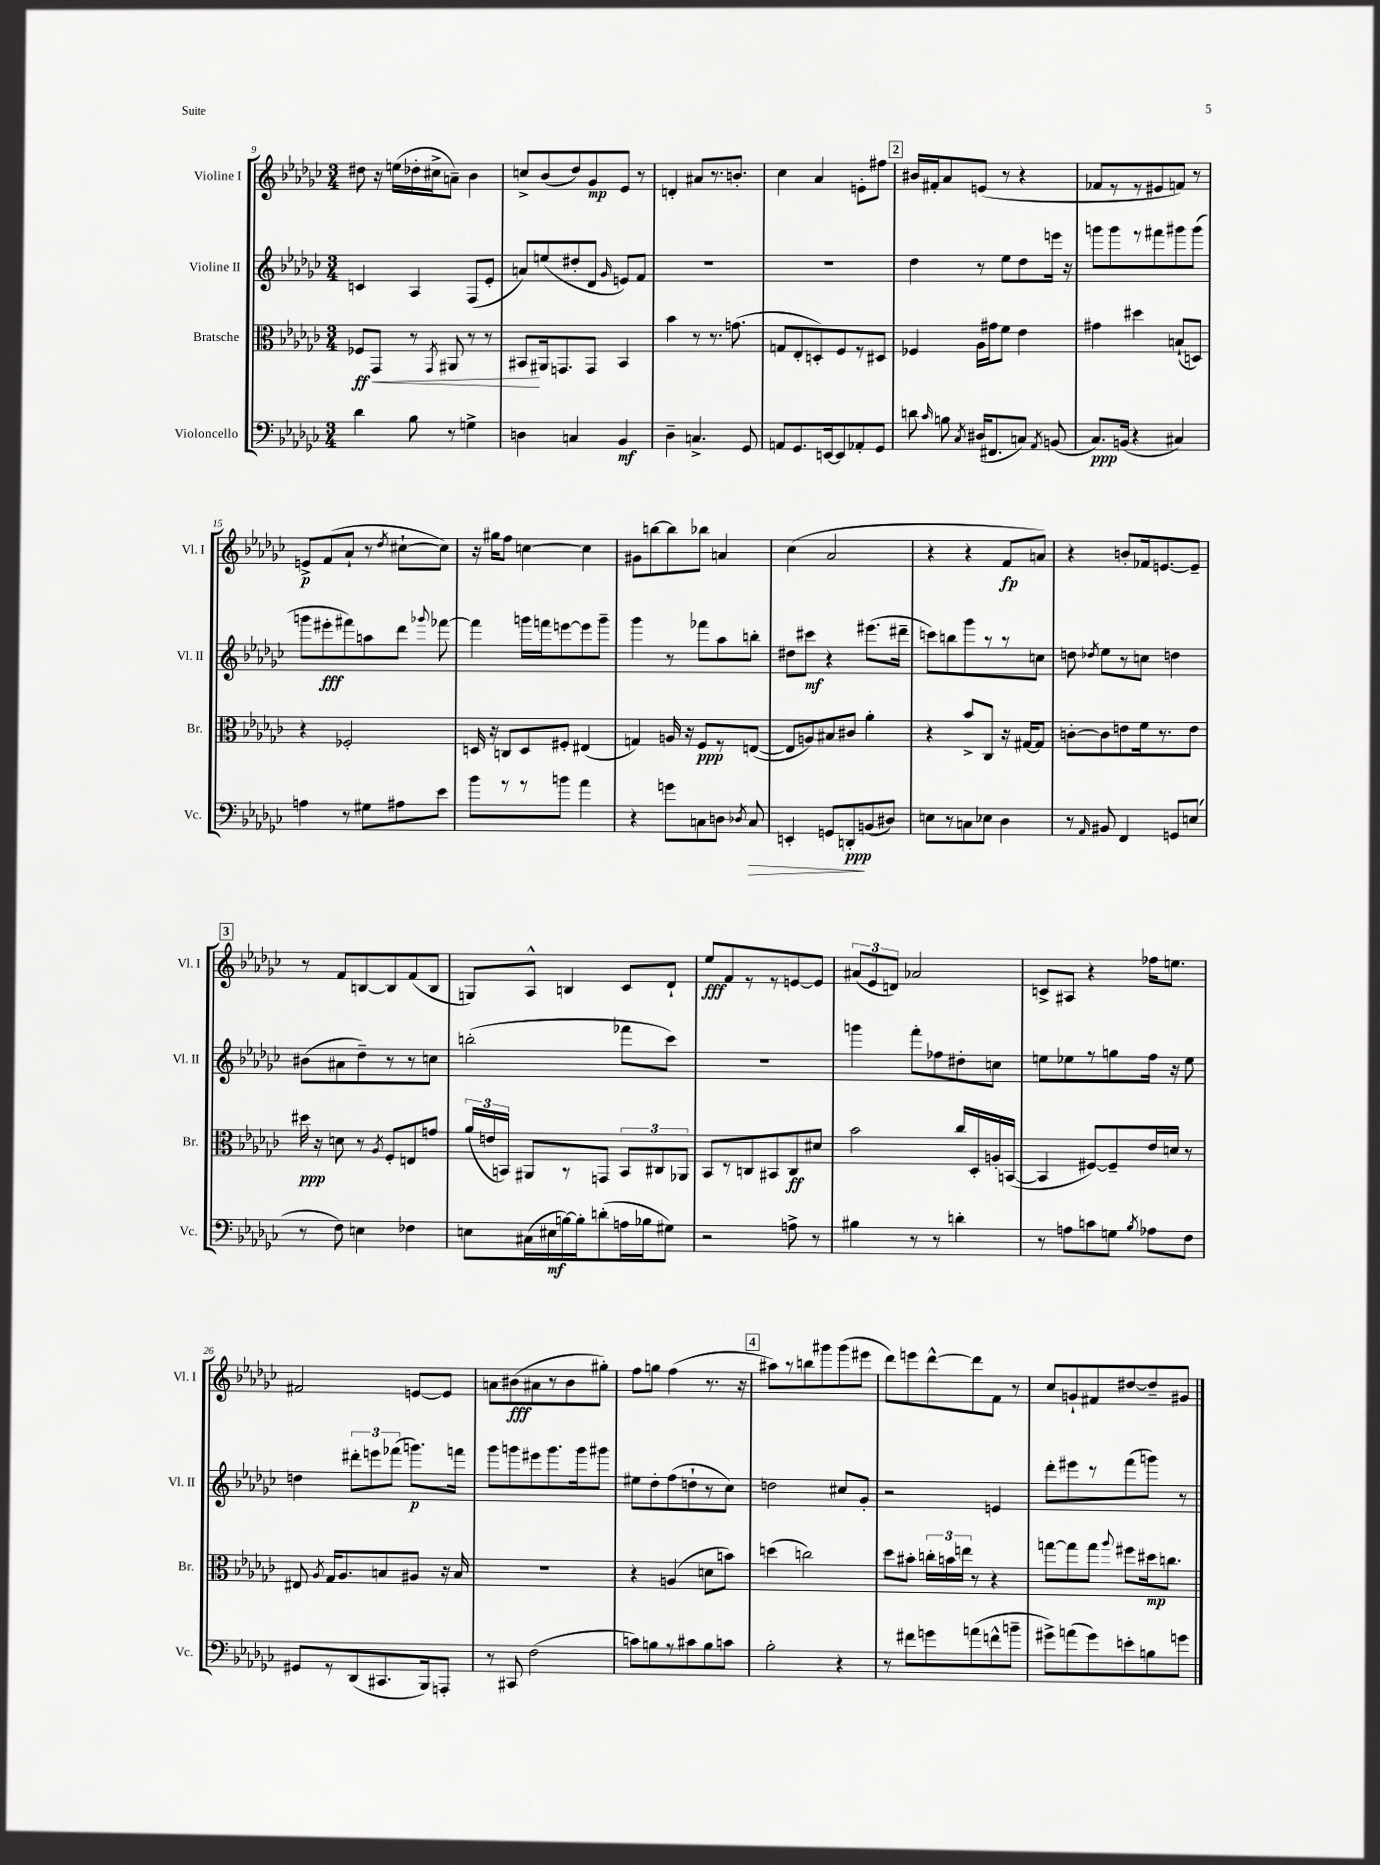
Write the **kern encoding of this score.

**kern	**kern	**kern	**kern
*staff4	*staff3	*staff2	*staff1
*clefF4	*clefC3	*clefG2	*clefG2
*k[b-e-a-d-g-c-]	*k[b-e-a-d-g-c-]	*k[b-e-a-d-g-c-]	*k[b-e-a-d-g-c-]
*M3/4	*M3/4	*M3/4	*M3/4
4d-	8F-	4c	8dd#
.	8GG-	.	16r
.	.	.	(16ee
8B-	8r	4A-	16dd-'
.	.	.	16cc#^
.	8qGG-	.	.
8r	8AA#	.	8a~)
4G^	8r	(8F	4b-
.	8r	8e-'	.
=	=	=	=
4D	8BB#	8a)	8cc^
.	16AA#	(8ee	(8b-
.	8.GG	.	.
4C	.	8dd#'	8dd-)
.	8GG	8d-	8g-
.	.	16qqg-	.
4BB-	4BB#	8e)	8e-
.	.	8f	8r
=	=	=	=
4D-~	4b-	2.r	4d'
4.C^	8r	.	8a#
.	8.r	.	8.r
.	(8.g	.	8.b'
8GG-	.	.	.
=	=	=	=
8AA	8G	2.r	4cc-
8.GG-	8E-'	.	.
.	8D')	.	4a-
[16EE	.	.	.
8EE]	8F	.	.
8AA-'	8r	.	8e'
8GG-	8D#	.	8ff#
=	=	=	=
8d	4F-	4dd-	16b#
.	.	.	16f#'
16qqc-	.	.	.
8B	.	.	8a-
8qC-	.	.	.
(16D#	16A-	8r	(8e
8.FF#	16g#	.	.
.	8f	8ee-	8r
8C)	4e-	8dd-	4r
8qAA-	.	.	.
(8BB	.	16eee	.
.	.	16r	.
=	=	=	=
8.C-)	4g#	8ggg	8f-
.	.	8ggg	8r
(16BB	.	.	.
4r	4dd#	8r	8r
.	.	8fff#	8e#
4C#)	(8B`	8ggg#	8f)
.	8D)	(8ggg#	8r
=	=	=	=
4A	4r	8ggg	8e^
.	.	8eee#'	(8f
8r	2F-'	8fff#)	8a-`
8G#	.	8aa	8r
.	.	.	8qdd-
8A#	.	8ddd-	[8cc#`
.	.	8qqggg-	.
8e-	.	[8fff-	8cc#])
=	=	=	=
8b-	16D	4fff-]	16r
.	16r	.	16gg#
8r	8C	.	8ff
8r	8D	16ggg	[4cc
.	.	16fff	.
8b	8F#'	[8eee	.
4a-	(4E#	8eee]	4cc]
.	.	8ggg~	.
=	=	=	=
4r	4G)	4ggg-	8g#
.	.	.	[8bb
8g	16A	8r	8bb]
.	16r	.	.
8C	8F	8fff-	8bb-
8D	8r	8aa-	4a
8qD-	.	.	.
8C	([8E	8bb'	.
=	=	=	=
4EE'	8E]	8dd#	(4cc-
.	8A)	8ccc#	.
8GG	8B#	4r	2a-
8DD'	8c#	.	.
(8BB	4a-'	(8.eee#	.
8D#)	.	.	.
.	.	16ddd#~	.
=	=	=	=
8E	4r	8ccc)	4r
8r	.	8bb	.
8C	8b-^	8ggg-	4r
8E-	8C-	8r	.
4D-	16r	8r	8f
.	[16G#	.	.
.	8G#]	8cc	8a)
=	=	=	=
8r	[8c'	8dd	4r
16qqAA-	.	8qdd-	.
8BB#	8c]	8ee-	.
4FF	8e	8r	8b'
.	16f	8cc	16f-
.	8.r	.	[8.e
8GG	.	4dd	.
(8E	8e	.	8e~]
=	=	=	=
8r	16dd#	(8b#	8r
.	16r	.	.
8F)	8d	8a#	8f
4E	8r	8dd-~)	[8B
.	8qA-	.	.
.	8F'	8r	8B]
4F-	8E	8r	(8f
.	8g	8cc	8B
=	=	=	=
8E	(24a-	(2bb'	8G)
.	24e	.	.
.	24BB)	.	.
(16C#	8AA#	.	8A-^^
16E#	.	.	.
[16B)	8r	.	4B
16B']	.	.	.
(8d'	8GG	.	.
16A	12BB	8fff-	8c-
16B-	.	.	.
.	12C#	.	.
8G#)	.	8ccc-)	8d-`
.	12AA-	.	.
=	=	=	=
2r	8BB-	2.r	8ee-
.	8r	.	8f
.	8C	.	8r
.	8BB#	.	8r
8A^	8C	.	[8e
8r	8d#	.	8e]
=	=	=	=
4B#	2b-	4ggg	(12a#
.	.	.	12e-
.	.	.	12d)
8r	.	8fff'	2a-
8r	.	8ff-	.
4d'	16cc-	8dd#'	.
.	16D-'	.	.
.	16A'	8cc	.
.	([16BB	.	.
=	=	=	=
8r	4BB]	8ee	8c^
8A	.	8ee-	8A#
8c	[8F#)	8r	4r
8G	8F#~]	8gg	.
8qB-	.	.	.
8A-	16e-	16ff	16ff-
.	16d	16r	8.ee
8F	8r	8ee-	.
=	=	=	=
8GG#	8E#	4dd	2f#
.	8qA-	.	.
8r	16G-	.	.
.	8.A-	.	.
(8DD-	.	12ddd#'	.
.	.	12eee	.
8.CC#	8B	.	.
.	.	(12fff-	.
.	8A#	8.ggg)	[8e
16BBB-)	.	.	.
8AAA'	16r	.	8e]
.	16B	16fff	.
=	=	=	=
8r	2.r	8ggg-	8a
8CC#	.	8ggg	(8b#
(2F	.	8eee#	8a#
.	.	8.ggg	8r
.	.	.	8b#
.	.	16ggg	.
.	.	8ggg#	8gg#')
=	=	=	=
8c)	4r	8ee#	8ff
8B	.	8dd-'	8gg
8r	(4A	(8ff	(4ff
8c#	.	8dd`	.
8B	8d	8r	8.r
8c	8b)	8cc-)	.
.	.	.	16r
=	=	=	=
2B-'	(4dd	2dd	8aa#)
.	.	.	8r
.	2cc)	.	8bb
.	.	.	8ggg#
4r	.	8cc#	(8ggg#
.	.	8g-'	8eee#
=	=	=	=
8r	8dd-	2r	8ddd-)
8f#	8b#'	.	8eee
8g	24cc'	.	[8ddd-^^
.	24b	.	.
.	24ee	.	.
(8a	8r	.	8ddd-]
8f^^	4r	4e	8f
8b~	.	.	8r
=	=	=	=
8g#^)	[8gg	8ddd-'	8cc-
(8a	8gg]	8eee#	8g`
8g#)	8gg	8r	8f#
.	8qqaa-	.	.
8e'	8ff#	(8fff	[8dd#
8B	16dd#	8ggg)	8dd#~]
.	8.cc	.	.
8g	.	8r	8g#
==	==	==	==
*-	*-	*-	*-
